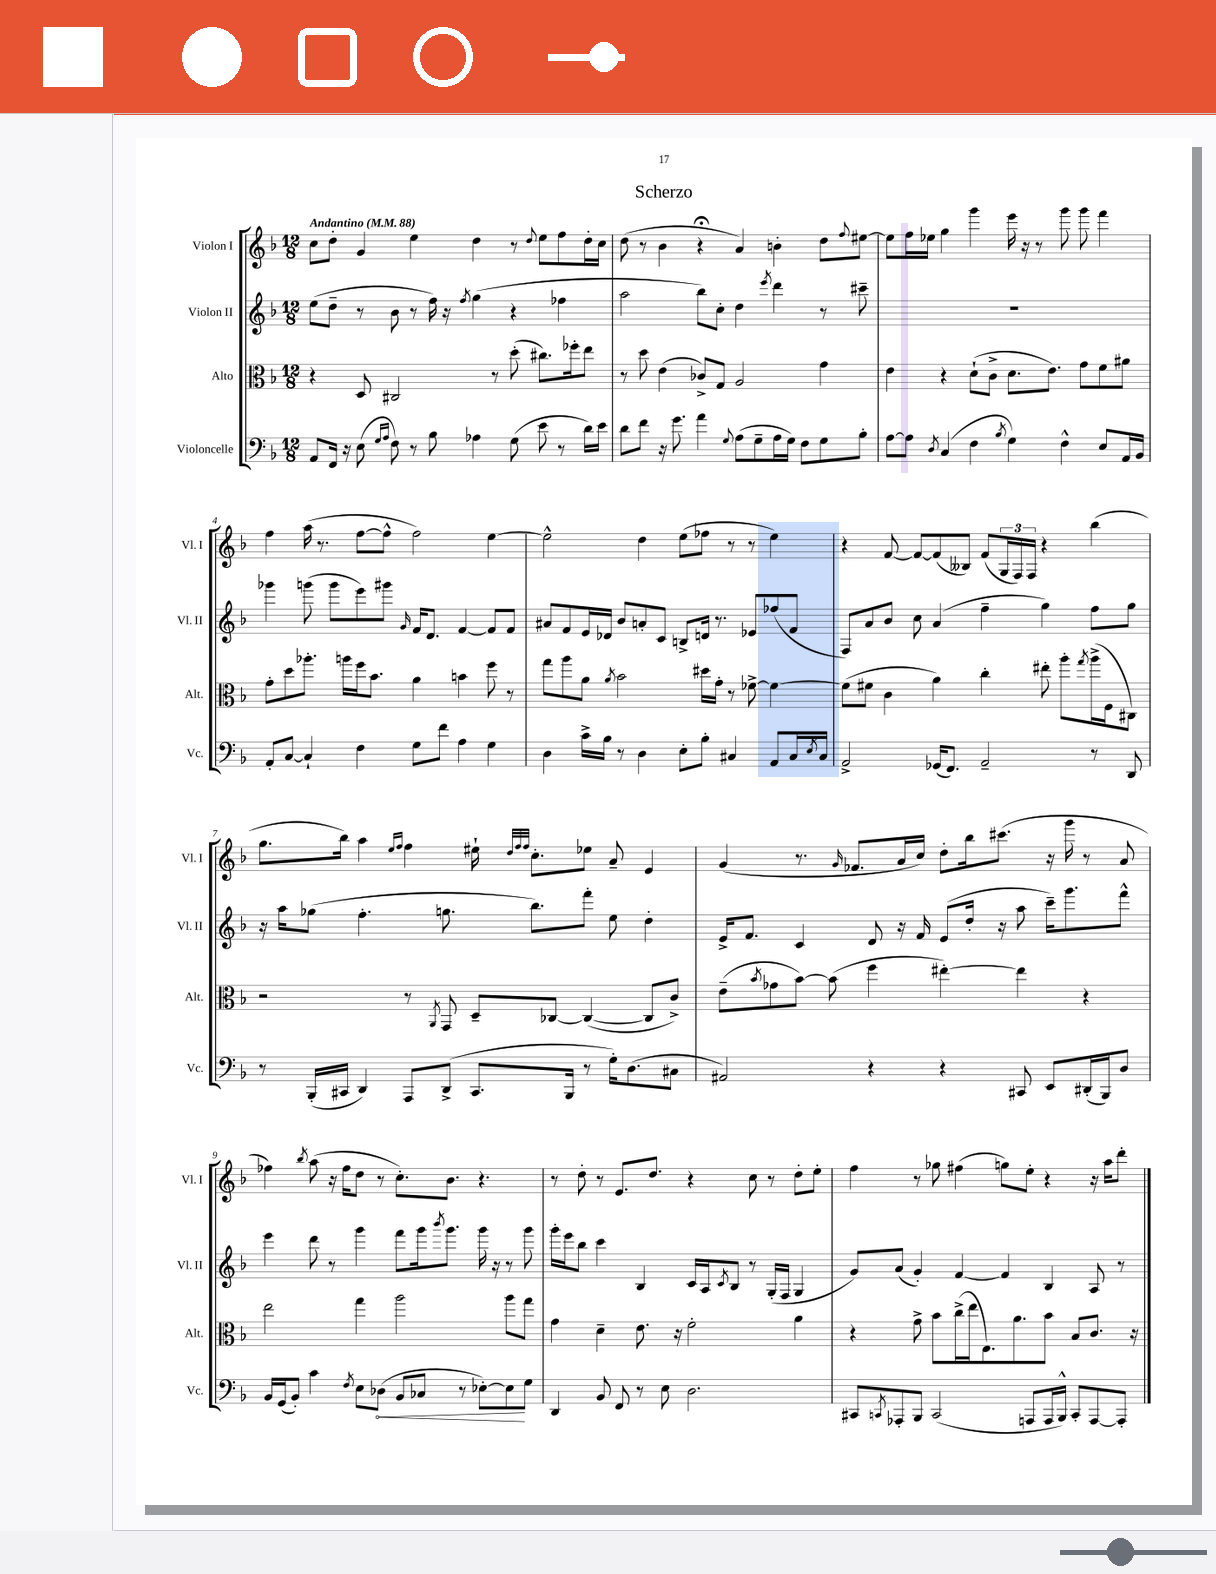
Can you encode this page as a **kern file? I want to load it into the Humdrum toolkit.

**kern	**kern	**kern	**kern
*staff4	*staff3	*staff2	*staff1
*clefF4	*clefC3	*clefG2	*clefG2
*k[b-]	*k[b-]	*k[b-]	*k[b-]
*M12/8	*M12/8	*M12/8	*M12/8
*MM88	*MM88	*MM88	*MM88
8AA	4r	(8ee	8cc
16FF	.	8dd~	8dd'
16r	.	.	.
(8E	8D	8r	4g
16qqG	.	.	.
16qqA	.	.	.
8F)	2C#	8b-	.
8r	.	8r	4ee
8B-	.	16ff)	.
.	.	16r	.
.	.	8qff	.
4A-	.	(4gg	4dd
.	8r	.	.
(8G	(8dd'	4r	8r
.	.	.	8qqdd
8e	8.cc#)	.	8ee
8r	.	4ff-	8ff
.	16ff-'	.	.
16d)	8ee	.	16dd'
16e	.	.	16cc
=	=	=	=
8d	8r	2aa	(8dd
8f	8dd	.	8r
16r	(4e	.	4b-
8.g	.	.	.
4a	8c-^)	8bb-)	4r;
.	8G	8cc'	.
8qqG	.	.	.
(8A	2A	4dd	4a)
8G~	.	.	.
.	.	8qeee	.
16A	.	4ddd	4b'
16G)	.	.	.
8F	.	.	.
8G	4g	8r	8dd
.	.	.	8qqff
8B-'	.	8ccc#~	[8ee#
=	=	=	=
[8A	4e	1.r	8ee#]
8A]	.	.	16ff
.	.	.	16ee-
8qD	.	.	.
(4C	4r	.	4gg
4F	(8d`	.	4ggg
.	8c^	.	.
8qB-	.	.	.
4G)	8.d	.	16eee
.	.	.	16r
.	.	.	8r
.	8.e)	.	.
4F^^	.	.	8ggg
.	8g	.	8ggg
8E	8f	.	4fff
16AA	8a#	.	.
16BB-	.	.	.
=	=	=	=
8AA'	8g'	4ggg-	4ff
[8C	8dd	.	.
4C`]	8.aa-'	(8ggg	(16aa
.	.	.	8.r
.	.	8ggg	.
.	16aa	.	.
4F	16ff	8eee)	[8ff
.	8.b-	.	.
.	.	8ggg#	8ff^^]
.	.	16qqg	.
8G	4a	16f	2ff)
.	.	8.d	.
8f	.	.	.
4A	4b	[4f	.
4G	8ff	8f]	[4ee
.	8r	8f	.
=	=	=	=
4D	8gg	8a#	2ee^^]
.	8aa	8f	.
16c^	8a	16e	.
16B-	.	16d-	.
.	8qa	.	.
8r	2b-	8b-	.
4D	.	8a'	4dd
.	.	8c	.
8E'	.	8B^	(8ee
8B-'	16dd#	16d	8ff-
.	16g'	8.r	.
4C#	8r	.	8r
.	[8f-^	8e-	8r
8AA	4f-_	(8ff-	4ee)
16C#	.	8f	.
8qE	.	.	.
16C#	.	.	.
=	=	=	=
2AA^	(8f-]	8F)	4r
.	8f#	8a	.
.	4c	8b-	[8f
.	.	8cc	8f_
(16GG-	4a)	(4a	(8f]
8.FF)	.	.	.
.	.	.	8B--)
2AA~	4cc'	4ff~	(8f
.	.	.	24G
.	.	.	24F)
.	.	.	24F
.	8ee#'	4gg)	4r
.	8aa'	.	.
.	8qgg	.	.
8r	(16aa^	8ff	(4bb-
.	16F	.	.
8DD	8C#)	8gg	.
=	=	=	=
8r	2r	16r	8.gg
.	.	16aa	.
(16BBB-'	.	(8gg-	.
16CC#	.	.	16bb-)
4DD)	.	4.ff'	4aa
.	.	.	16qqee
.	.	.	16qqff
8AAA	8r	.	4ff
.	8qAA	.	.
(8DD^	8GG	8.gg	.
8.CC#	8D~	.	16ee#`
.	.	.	32qqdd
.	.	.	32qqff
.	.	.	32qqff
.	.	8.bb-)	8.cc'
.	[8C-	.	.
16BBB-	.	.	.
8r	(4C-_	8fff'	8ee-
16G')	.	8ee	8a~
(8.D	.	.	.
.	8C-]	4dd'	4e
8C#	8c^)	.	.
=	=	=	=
2AA#)	(8e~	16e^	(4g
.	.	8.f	.
.	8qb-	.	.
.	8g-	.	.
.	[8b-)	4c	8.r
.	(8b-]	.	.
.	.	.	16qqg
.	.	.	8.f-
4r	4ff	8d	.
.	.	16r	16a
.	.	16f	16cc)
4r	[4ee#')	(8e	8dd'
.	.	16dd'	16bb-
.	.	16r	(8.ccc#
8CC#	4ee#]	8aa	.
8EE	.	16ccc~)	16r
.	.	8.ggg	16ggg
(16DD#'	4r	.	8r
16BBB-)	.	.	.
8D	.	8fff^^	8a
=	=	=	=
16BB-	2ee	4eee	4ff-)
(16GG	.	.	.
8BB-')	.	.	.
.	.	.	8qbb-
4c	.	8ddd	(8aa
.	.	8r	16r
.	.	.	16ff-
8qF	.	.	.
8E	4gg	4ggg	8dd
(8D-	.	.	8r
8BB-	2aa	8fff	8.cc')
8C-	.	16ggg	.
.	.	8qbbb-	.
.	.	8.ggg	8.b-
8r	.	.	.
[8E-')	.	16ggg	4.r
.	.	16r	.
8E-]	8aa	8r	.
8G	8gg	8ggg	.
=	=	=	=
4DD	4g	16ggg'	8r
.	.	16eee	.
.	.	8bb-	8dd'
8BB-	4d~	4ccc	8r
8FF	.	.	8.e
8r	8.e	4B-	.
.	.	.	8.dd
8E	.	.	.
.	16r	.	.
2.D	2f'	16c	4r
.	.	16A	.
.	.	8qc	.
.	.	8B-	.
.	.	8r	8cc
.	.	(16G'	8r
.	.	16F	.
.	4a	4G	8dd'
.	.	.	8ee'
=	=	=	=
8CC#	4r	8g)	4ff
8qCC	.	.	.
8AAA-'	.	(8a	.
8BBB-	8g^	4g')	8r
(2CC	8b-	.	8gg-
.	(16cc^	[4f	(4ff#
.	16ee	.	.
.	8.E)	.	.
.	.	4f]	8gg)
.	8.a	.	.
8AAA	.	.	8ee'
16AAA	8b-	4B-	4r
16BBB-^^)	.	.	.
8CC'	8B-	.	.
[8AAA	8.c	8A	16r
.	.	.	16aa
8AAA']	.	8r	8ddd'
.	16r	.	.
==	==	==	==
*-	*-	*-	*-
